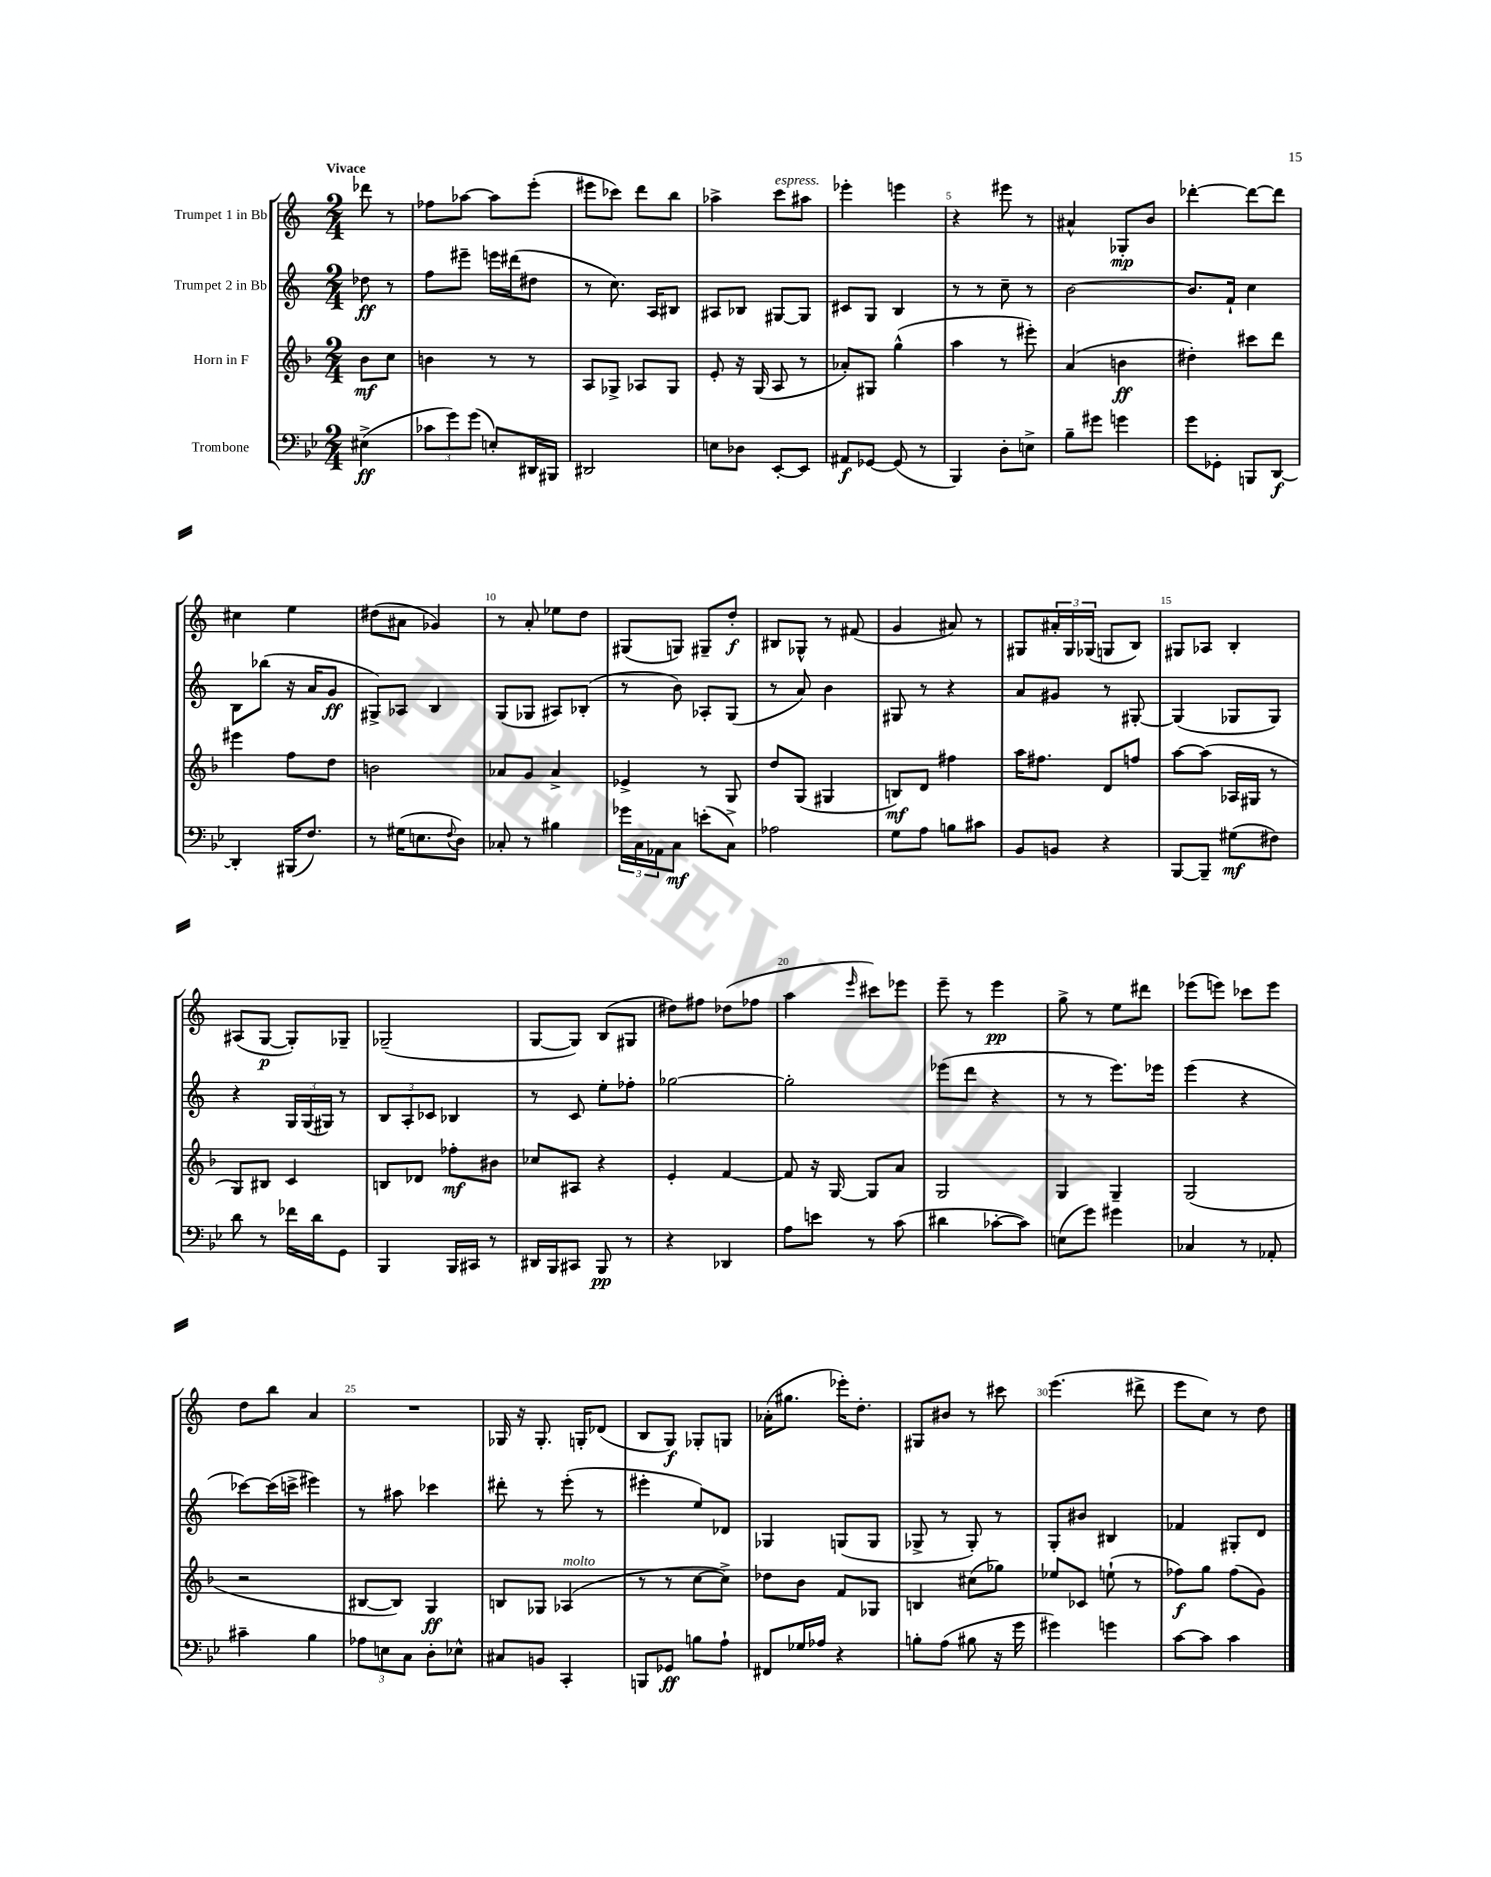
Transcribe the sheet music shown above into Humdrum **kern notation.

**kern	**kern	**kern	**kern
*staff4	*staff3	*staff2	*staff1
*clefF4	*clefG2	*clefG2	*clefG2
*k[b-e-]	*k[b-]	*k[]	*k[]
*M2/4	*M2/4	*M2/4	*M2/4
(4E#^	8b-	8dd-	8ddd-
.	8cc	8r	8r
=	=	=	=
12c-	4b	8ff	8ff-
12g)	.	.	.
.	.	8eee#~	[8aa-
(12g	.	.	.
8E')	8r	16eee	8aa-]
.	.	(16ddd#	.
16DD#	8r	8dd#	(8eee'
16BBB#	.	.	.
=	=	=	=
2DD#	8A	8r	8eee#
.	8G-^	8.cc)	8ccc-)
.	8A-	.	8ddd
.	.	16A	.
.	8G-	8B#	8bb
=	=	=	=
8E	8e'	8A#	4aa-^
8D-	16r	8B-	.
.	(16G	.	.
[8EE-'	8A	[8G#	8ccc
8EE-]	8r	8G#]	8aa#
=	=	=	=
8AA#	8a-')	8c#	4eee-'
[8GG-	8G#	8G	.
(8GG-]	(4gg^^	4B	4eee
8r	.	.	.
=	=	=	=
4BBB-)	4aa	8r	4r
.	.	8r	.
8D'	8r	8cc~	8eee#
8E^	8eee#')	8r	8r
=	=	=	=
8B-~	(4a	[2b	4a#^^
8g#	.	.	.
4g	4b	.	8G-'
.	.	.	8b
=	=	=	=
8g	4dd#')	8.b]	[4ddd-'
8GG-'	.	.	.
.	.	16f`	.
8BBB	8ccc#	4cc	8ddd-_
[8DD	8ddd	.	8ddd-]
=	=	=	=
4DD']	4eee#	8B	4cc#
.	.	(8bb-	.
(16BBB#	8ff	16r	4ee
8.F)	.	16a	.
.	8dd	8g	.
=	=	=	=
8r	2b	8G#^)	(8dd#
(16G#	.	8A-	8a#
8.E	.	.	.
.	.	4B	4g-)
8qqF	.	.	.
8D)	.	.	.
=	=	=	=
8C-'	8a-	(8G	8r
8r	8g	8G-	8a'
4B#	4a-^	8A#)	8ee-
.	.	(8B-'	8dd
=	=	=	=
24g-	4e-^	8r	(8G#
24C	.	.	.
24AA-	.	.	.
8C	.	8b)	8G)
(8e'	8r	8A-'	8G#~
8C^)	8G	(8G	8dd'
=	=	=	=
2A-	8dd	8r	8B#
.	(8G	8a)	8G-^^
.	4G#	4b	8r
.	.	.	(8f#
=	=	=	=
8G	8B)	8G#	4g
8A	8d	8r	.
8B	4ff#	4r	8a#)
8c#	.	.	8r
=	=	=	=
8BB-	16aa	8a	8G#
.	8.ff#	.	.
8BB	.	8g#	24a#'
.	.	.	24G#
.	.	.	(24G-
4r	8d	8r	8G
.	8ff	[8G#'	8B)
=	=	=	=
[8BBB-	[8aa	(4G#]	8G#
8BBB-~]	(8aa]	.	8A-
(8G#	16A-	8G-	4B'
.	16G#	.	.
8F#)	8r	8G-)	.
=	=	=	=
8d	8G)	4r	(8A#
8r	8B#	.	[8G
16f-	4c	24G	8G'])
.	.	(24G	.
16d	.	.	.
.	.	24G#)	.
8GG	.	8r	8G-~
=	=	=	=
4BBB-	8B	12B	(2G-~
.	.	12A'	.
.	8d-	.	.
.	.	12c-	.
16BBB-	8ff-'	4B-	.
16CC#	.	.	.
8r	8b#	.	.
=	=	=	=
16DD#	8cc-	8r	[8G
16BBB-	.	.	.
8CC#	8A#	8c	8G])
8BBB-	4r	8ee'	(8B
8r	.	8ff-'	8G#
=	=	=	=
4r	4e'	[2gg-	8dd#)
.	.	.	8ff#
4DD-	[4f	.	(8dd-
.	.	.	8ff-
=	=	=	=
8A	8f]	2gg-']	4aa
8e	16r	.	.
.	[16G	.	.
.	.	.	16qqeee
8r	8G]	.	8ccc#)
(8c	8a	.	8eee-
=	=	=	=
4d#	2G	(8eee-	8eee~
.	.	8ddd	8r
[8c-'	.	4r	4eee
8c-])	.	.	.
=	=	=	=
(8E	4G	8r	8gg^
8g)	.	8r	8r
4g#	4G~	8.eee)	8ee
.	.	.	8ddd#
.	.	16eee-	.
=	=	=	=
4C-	(2G	(4eee	(8eee-
.	.	.	8eee)
8r	.	4r	8ccc-
8AA-'	.	.	8eee
=	=	=	=
4c#~	2r	[8ccc-)	8dd
.	.	(16ccc-]	8bb
.	.	16ccc^	.
4B-	.	4eee#)	4a
=	=	=	=
12A-	[8B#	8r	2r
12E	.	.	.
.	8B#])	8aa#	.
12C	.	.	.
8D'	4G	4ccc-	.
8E-^^	.	.	.
=	=	=	=
8C#	8B	8ddd#'	16G-
.	.	.	16r
8BB	8G-	8r	8.G-'
4CC'	(4A-	(8eee'	.
.	.	.	16G'
.	.	8r	(8d-
=	=	=	=
8BBB	8r	4eee#'	8B
8GG-	8r	.	8G)
8B	[8cc	8ee)	8G-'
8A`	8cc^])	8d-	8G
=	=	=	=
8FF#	8dd-	4G-	(16a-'
.	.	.	8.gg#
16G-	8b-	.	.
16A-	.	.	.
4r	8f	(8G	16eee-')
.	.	.	8.dd'
.	8G-	8G	.
=	=	=	=
8B'	4B	8G-^	8G#
(8A	.	8r	8b#
8B#	(8cc#	8G-')	8r
16r	8gg-)	8r	8ccc#
16g	.	.	.
=	=	=	=
4g#)	8ee-	8G'	(4.eee
.	8c-	8b#	.
4g	(8ee`	4B#	.
.	8r	.	8ddd#^
=	=	=	=
[8c	8ff-)	4f-	8eee
8c]	8gg	.	8cc)
4c	(8ff-	8G#'	8r
.	8g)	8d	8dd
==	==	==	==
*-	*-	*-	*-
